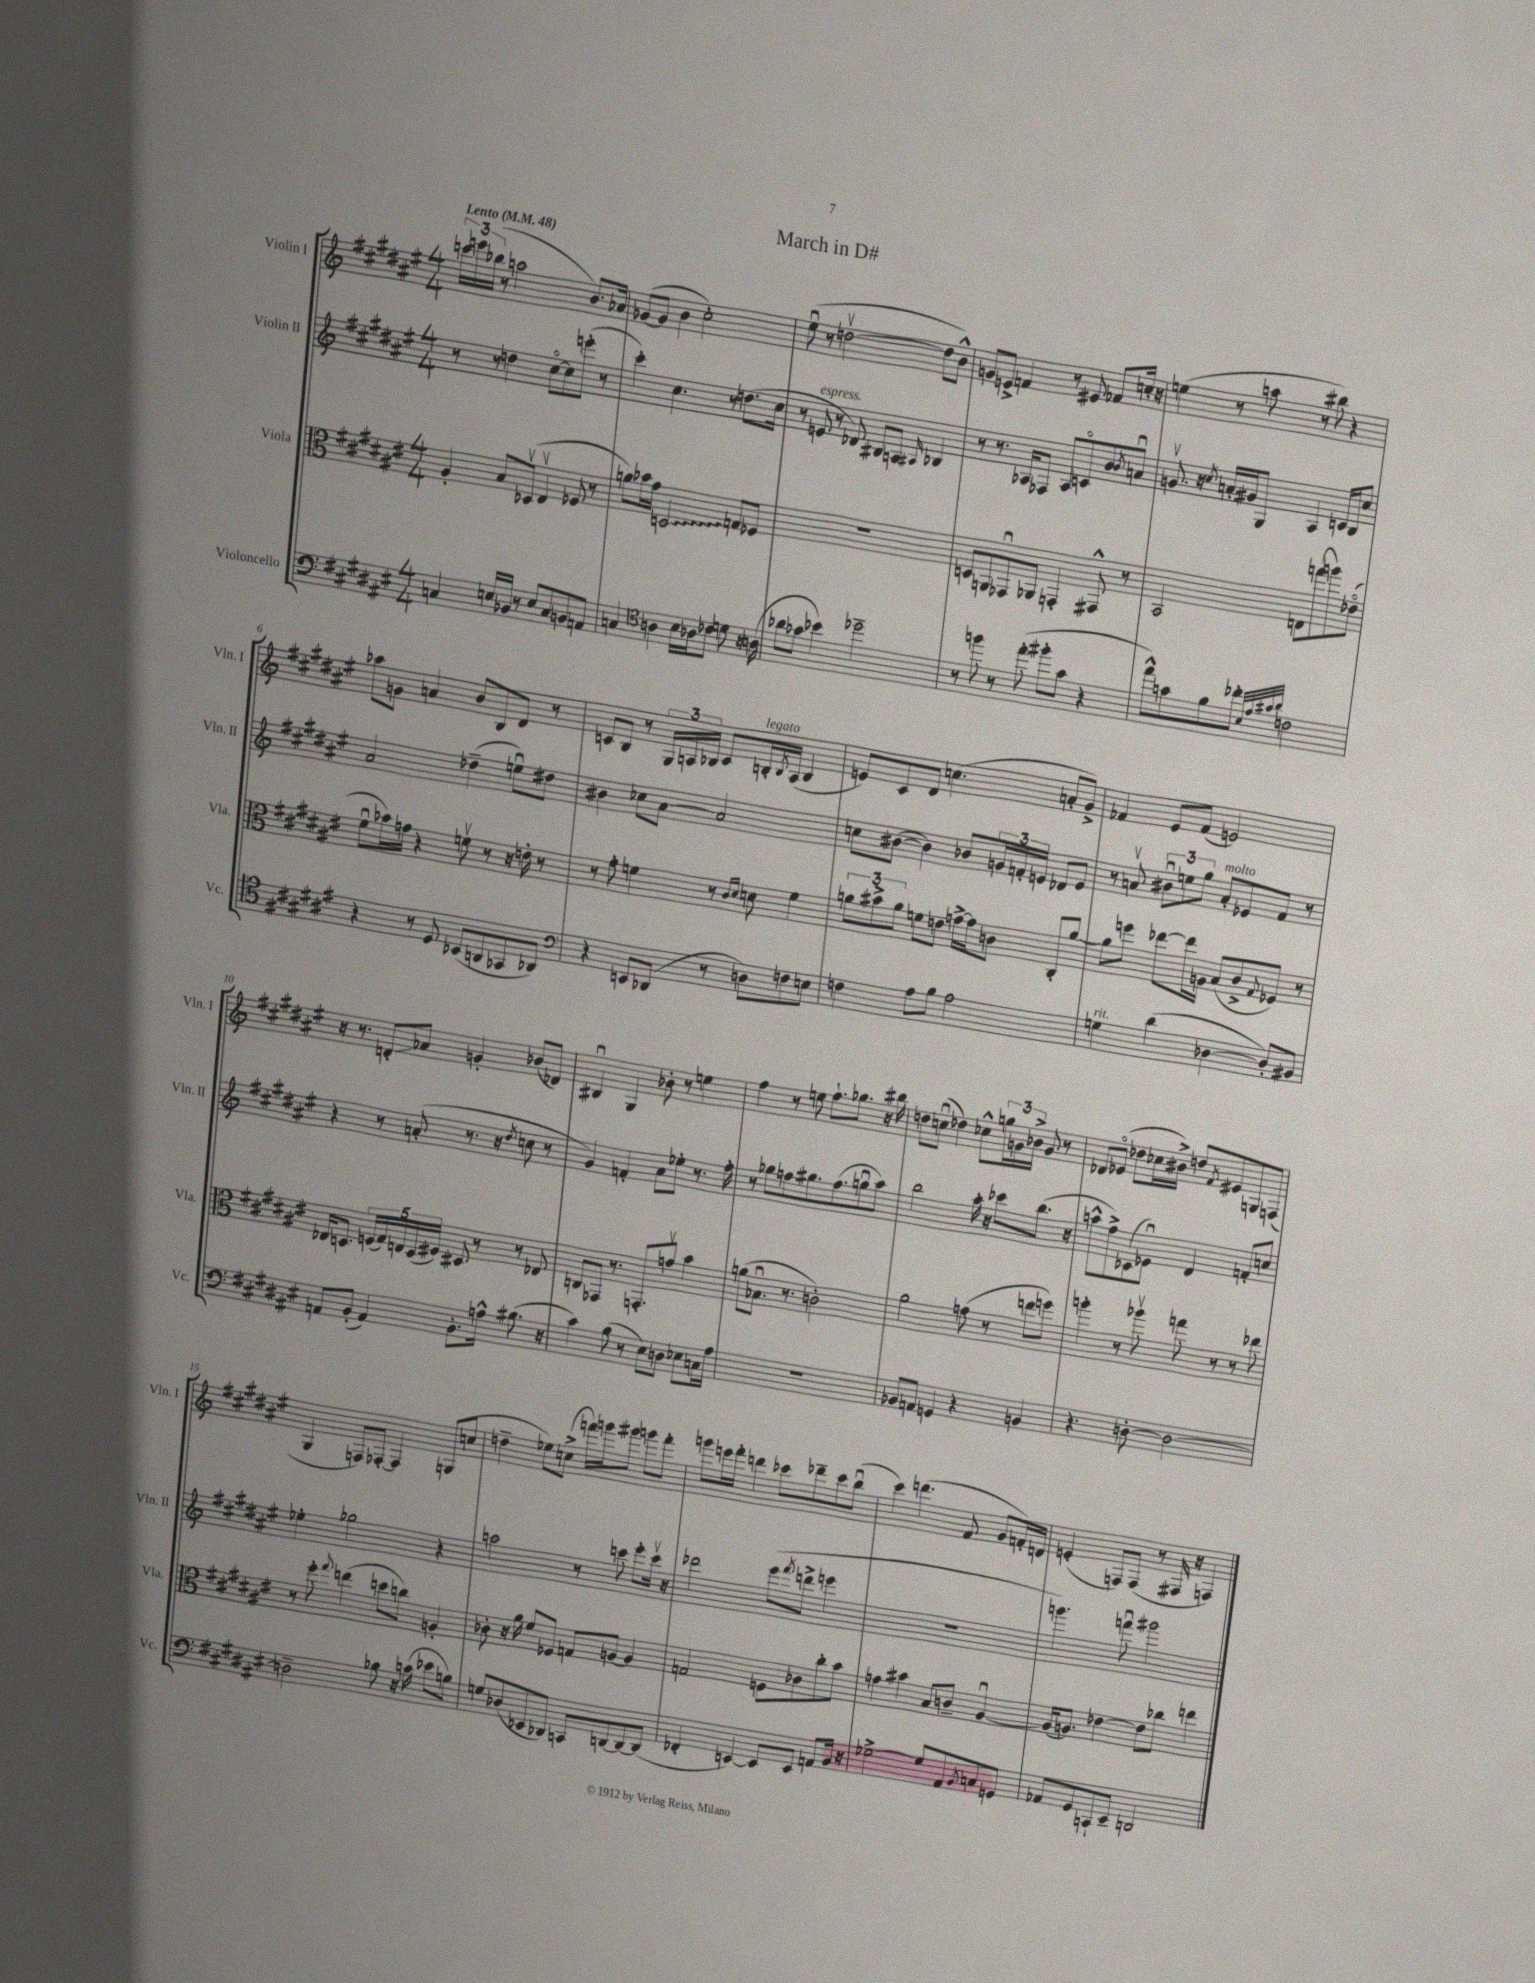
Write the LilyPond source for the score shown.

\header { title = "March in D#" }
<<
\new StaffGroup <<
\new Staff = "s0" \with { instrumentName = "Violin I" shortInstrumentName = "Vln. I" } {
    \clef treble \key fis \major \numericTimeSignature \time 4/4 \tempo "Lento" 4 = 48
    \tuplet 3/2 { c'''16 e'''16 bes''16( } r8 a''2 b'8.) aes'16 |
    ges'8~( ges'8 b'4 cis''2-.) |
    eis''8\downbow( r8 d''2~\upbow d''8 b'8-^) |
    g'8 e'8-> f'4 r8 eis'8 fes'8 c''16-. r16 |
    e''4( r8 a''8 r8 bis''8) r4 |
    aes''8 g'8 a'4 b'8 b8 dis'8 r8 |
    c'8 b8 r8 \tuplet 3/2 { gis16 a16 bes16 } c'8 b16-.^\markup { \italic "legato" } \acciaccatura { b8 } a16( b4 |
    e'8) cis'8 dis'8 c''4.( a'8-. gis'8->) |
    fes'4 eis'8 fes'8( e'2) |
    r16 r8. d'8-.\glissando aes'8 g'4-. bes'8( des'8) |
    bis4\downbow gis4 bes'8-. r8 e''4 |
    fis''4 r8 e''8 fis''8.-! ges''8. r16 bis''16 |
    d''8 c''8\downbow( des''4) ces''8-^ \tuplet 3/2 { g''16 g'16 bes'16-> } g'8 r8 |
    des'8 ees'8\flageolet( des''8 ces''16 bis'16->) d''8 \acciaccatura { fis'8 } eis'8 g8 f8( |
    gis4 f8) fes8~-. fes4 g8( c''8 |
    d''4-- ees''8) c''8->( f'''16) g'''16 gis'''8 g'''8 f'''8-. |
    g'''8 e'''16 fis'''16-. d'''4 ces'''8 des'''8-- ces'''8 b''8\downbow( |
    cis'''4) d'''4.( fis'8 gis'8 f'16-.) d'16 |
    e'4-.( f8) f8( r8 fis16 r16 f4) \bar "|." |
}
\new Staff = "s1" \with { instrumentName = "Violin II" shortInstrumentName = "Vln. II" } {
    \clef treble \key fis \major \numericTimeSignature \time 4/4
    r8 r8 d''4 cis''8~\flageolet cis''8 e'''8-.( r8 |
    cis'''4-.) cis''4. r8 d''8.( cis''16 |
    r8 e'8^\markup { \italic "espress." } r8 des'8) bis8 a8 \grace { ais16 } bes4 |
    r8 r8. aes16 fes8 aes8 c'8\flageolet b'8 \acciaccatura { b'8 } a'8\downbow |
    g'8.\upbow r16 \acciaccatura { cis''8 } a'16-. gis'16 gis8 ais4 c'16 b16 cis''8 |
    ais'2 des''4--( e''8\downbow) dis''8 |
    bis'4 ces''8 ais'8~ ais'2 |
    c''8 bis'8~( bis'4) bes'8 \tuplet 3/2 { g'16 f'16-. e'16 } des'8 e'8 |
    r8 a'8\upbow \tuplet 3/2 { bis'8\downbow e''8 gis''8 } a'8-.^\markup { \italic "molto" } ees'8 fis'8 r8 |
    r4 r8 a'8-.( r8. r16 \acciaccatura { dis''8 } c''8 r8 |
    gis'4) f'4-. ais'8 ees''8-. r8. fis''16-. |
    r8 ges''8 f''8 gis''8. f''8.( g''8\downbow ais''8) |
    b''2 ais''16-. r16 ces'''8 b''8.( r16 |
    a''8-^ fis''8->) ces'8( ees'8\downbow) dis'4 f'8-. c''8 |
    ees''4-. ges''2 r4 |
    a''2 r8 c'''8 eis'''8-. c'''16\upbow r16 |
    des'''2 eis'''8( \acciaccatura { fis'''8 } d'''8-> e'''4 |
    R1 |
    g'''4.) f'''8\downbow gis'''2 \bar "|." |
}
\new Staff = "s2" \with { instrumentName = "Viola" shortInstrumentName = "Vla." } {
    \clef alto \key fis \major \numericTimeSignature \time 4/4
    ais4-. b8 des8\upbow( eis4\upbow fes8 r8 |
    a'8) bes'16 gis'16 \once \override Glissando.style = #'zigzag d2\glissando g8 fes8 |
    R1 |
    d8 a,8 ges,8\downbow aes,8 g,4-. gis,8-^ r8 |
    b,2 e8 g''8( a''8) ees'8\flageolet( |
    fis'8\downbow bes'16) g'16 r4 f'8\upbow r8 r16 e'16-. r8 |
    r8 gis'8-. f'4 r8 \grace { cis'16 dis'16 } d'8 f'4 |
    \tuplet 3/2 { a'8 bis'8-> a'8 } f'8 e'8 g'16~-> g'16 c'8 cis8-. a'8~ |
    a'8 f''8 ees''8~ ees''16 a16 b8( cis'8-> \appoggiatura { gis8 } fes8) r8 |
    ees16 d8. \tuplet 5/4 { f16( gis16) e16 d16( fis16) } dis8 r8 r8 ees8 |
    c8 ges,8 r8. g,8.-. g'8\upbow b'4 |
    a'8( bes8.\downbow r8. c'2-.) |
    ais'2 g'8( r8 e''8 f''8) |
    a''4-. r8 aes''8\upbow g''8 r8 r8 ees''8 |
    r8 fis''8-. \appoggiatura { gis''8 } e''4( d''8 c''8) a4-. |
    ces'8-. r16 ais'16 fis'8 fes8 g8 a8~ a4 |
    g2 f8 ces'8 cis''8-. b'8 |
    g'4 bis'4 b8 c'8-- ais4~\downbow |
    ais16( a8.) ees'4~ ees'8 ces''8 e''4 \bar "|." |
}
\new Staff = "s3" \with { instrumentName = "Violoncello" shortInstrumentName = "Vc." } {
    \clef bass \key fis \major \numericTimeSignature \time 4/4
    c4 e16 bes,16 r8 e8 c8 b,8 a,8 |
    c4 \clef tenor a4 b16 aes16 ces'8 d'8 r16 a16( |
    aes'8 ges'8 bes'4) des''2-- |
    r8 f''8 r8 eis''8-.( fis''8-. gis'8 r4 |
    eis''8-^) g'8 fis'8 ces''8-. \grace { b32 eis'32 gis'32 ais'32 } c'2 |
    r4 r8 dis8 bes,8( a,8 ges,8 aes,8) |
    \clef bass r4 e,8 des,8( r8 d8) f8 e8 |
    f4 ais8 b8 ais2 |
    g4^\markup { \italic "rit." } dis'4( des4~ des8-.) bis,8 |
    a,8 b,8-.( a,4) b,8.-. a16-^ bis8.( r16 |
    cis'4) b8( r8 eis8) d8 ees8 c16 ais16 |
    R1 |
    bes,8 a,8 g,4 r4 b,4 |
    r4. d8~-. d2~ |
    d2-- bes8 r16 c'16( ees'8 b8) |
    g8 des8( ees,8 des,8) c,8 d,8~ d,8~ d,8( |
    fes,4-. e,4~) e,8 e,8 a,8 b,16 r16 |
    ges2~-> ges8 ais,8 \acciaccatura { b,8 } c8 g,8 |
    aes,8 gis,8 c,8-! eis,8-- d,2 \bar "|." |
}
>>
>>
